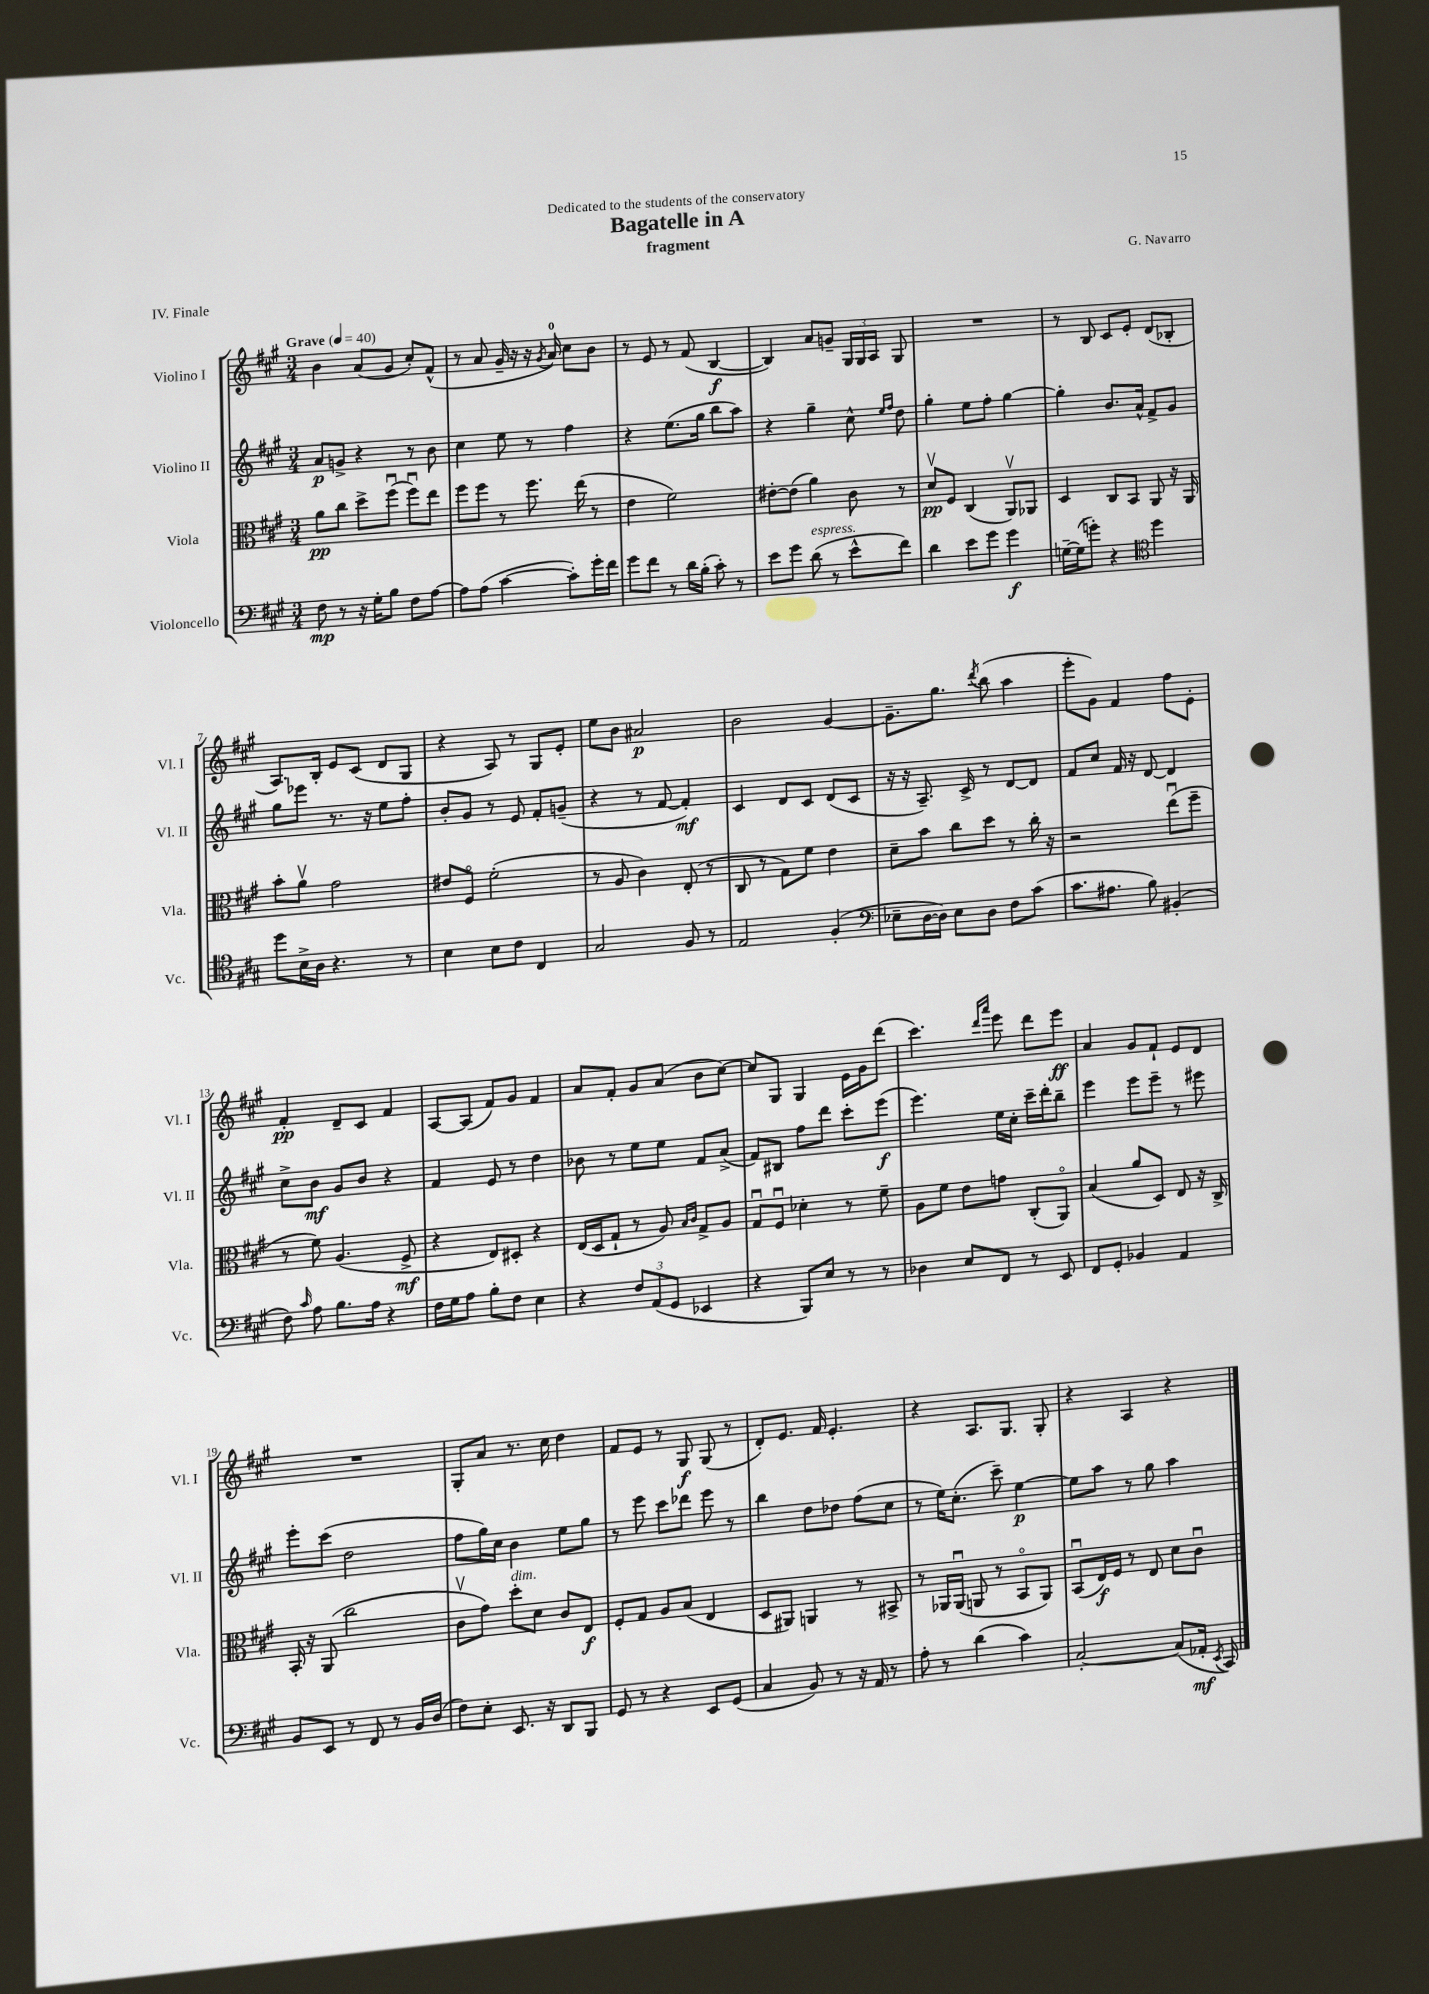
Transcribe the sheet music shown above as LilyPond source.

\header { title = "Bagatelle in A" composer = "G. Navarro" subtitle = "fragment" dedication = "Dedicated to the students of the conservatory" piece = "IV. Finale" }
<<
\new StaffGroup <<
\new Staff = "s0" \with { instrumentName = "Violino I" shortInstrumentName = "Vl. I" } {
    \clef treble \key a \major \numericTimeSignature \time 3/4 \tempo "Grave" 4 = 40
    \autoBeamOff b'4 a'8[( gis'8] cis''8[-.) fis'8]-^( |
    r8 a'8 gis'16-- r16 r16 \acciaccatura { gis'8 } a'16-0) cis''8[ b'8] |
    r8 e'8 r8 fis'8( b4~\f |
    b4) a'8[ g'8]-- \tuplet 3/2 { gis16[ gis16 a16] } gis8 |
    R2. |
    r8 b8 cis'8[ e'8]-. d'8[( bes8]-. |
    a8.[) b16]-. e'8[ cis'8]( d'8[ gis8] |
    r4 a8) r8 gis8[ e'8]-. |
    e''8[ b'8] ais'2\p |
    b'2 gis'4~ |
    gis'8.[-- gis''8.] \acciaccatura { d'''8 } b''8( a''4 |
    e'''8[-. gis'8]) fis'4 fis''8[ e'8]-. |
    fis'4-.\pp d'8[-- cis'8] fis'4 |
    a8[~ a8]( fis'8[) gis'8] fis'4 |
    a'8[ fis'8]-. gis'8[ a'8]( b'8[ cis''8]~) |
    cis''8[ gis8] gis4 e'16[ gis'16 d'''8]( |
    cis'''4.) \grace { d'''16[ a'''16] } e'''8 d'''8[ e'''8]\ff |
    a'4 gis'8[ fis'8]-! e'8[ d'8] |
    R2. |
    gis8[-. a'8] r8. cis''16 d''4 |
    fis'8[ e'8] r8 gis8\f gis8( r8 |
    d'8[-.) e'8.] fis'16 e'4.-. |
    r4 a8.[ gis8.] gis8-. |
    r4 a4 r4 \bar "|." |
}
\new Staff = "s1" \with { instrumentName = "Violino II" shortInstrumentName = "Vl. II" } {
    \clef treble \key a \major \numericTimeSignature \time 3/4
    \autoBeamOff a'8[\p g'8]-> r4 r8 b'8 |
    cis''4 e''8 r8 fis''4 |
    r4 e''8.[( gis''16] b''8[ a''8]) |
    r4 gis''4-- cis''8-^ \grace { e''16[ fis''16] } d''8 |
    gis''4-. e''8[ fis''8]-. gis''4~ |
    gis''4-. b'8.[ a'16]-^ fis'8[-> gis'8] |
    gis''8[ ees'''8] r8. r16 e''8[ fis''8]-. |
    b'8[-. gis'8] r8 e'8 fis'8[-. g'8]--( |
    r4 r8 fis'8~ fis'4-.\mf) |
    cis'4 d'8[ cis'8] d'8[( cis'8] |
    r16 r16 a8.--) cis'16-> r8 d'8[~ d'8] |
    fis'8[ cis''8] fis'16 r16 d'8~ d'4 |
    cis''8[-> b'8]\mf gis'8[ b'8] r4 |
    fis'4 e'8 r8 d''4 |
    bes'8 r8 e''8[ e''8] fis'8[ a'8]->( |
    fis'8[) bis8] fis''8[ d'''8] cis'''8[-. e'''8]\f( |
    e'''4.) e''16[ cis''16]-. cis'''16[-- d'''16-. b''8]-- |
    e'''4 e'''8[ e'''8]-- r8 eis'''8 |
    e'''8[-. cis'''8]( d''2 |
    fis''8[ gis''16) cis''16] b'4 e''8[ gis''8] |
    r8 e'''8 cis'''8[ des'''8] e'''8 r8 |
    b''4 d''8[ des''8] fis''8[( cis''8] |
    r8 e''16[) cis''8.]-.( cis'''8--) e''4~\p |
    e''8[ a''8] r8 gis''8 a''4 \bar "|." |
}
\new Staff = "s2" \with { instrumentName = "Viola" shortInstrumentName = "Vla." } {
    \clef alto \key a \major \numericTimeSignature \time 3/4
    \autoBeamOff a'8[\pp cis''8] d''8[-> fis''8]\downbow( fis''8[\downbow) e''8] |
    fis''8[ fis''8] r8 fis''8. e''16( r8 |
    e'4 fis'2) |
    eis'8[~-. eis'8]( a'4) cis'8 r8 |
    d'8[\upbow\pp fis8] cis4( a,8[\upbow) aes,8] |
    d4 cis8[ b,8] a,8 r16 a,16 |
    b'8[-. a'8]\upbow gis'2 |
    eis'8[ fis8]\flageolet fis'2-.( |
    r8 a8 cis'4) e8-.( r8 |
    cis8 r8 gis8[) fis'8] e'4 |
    d'8[-- b'8] cis''8[ d''8] r8 cis''16-. r16 |
    r2 e''8[\downbow( fis''8]-- |
    r8 fis'8) a4.( fis8->\mf |
    r4 e8[) dis8]-. r4 |
    e16[( d16 gis8]-! r8 a8) \grace { b16[ cis'16] } gis8[-> a8] |
    gis8[\downbow fis8]\downbow des'4-. r8 fis'8-- |
    a8[ fis'8] e'8[ g'8] cis8[-.( a,8]\flageolet) |
    b4( a'8[ d8]) e8 r16 cis16-> |
    b,16-. r16 a,8( cis''2 |
    cis'8[\upbow gis'8]) d''8[-.^\markup { \italic "dim." } d'8] cis'8[ e8]\f |
    fis8[-. gis8] a8[ b8]( e4 |
    d8[ ais,8]) a,4 r8 bis,8-> |
    r8 aes,16[ aes,16]\downbow( a,8 r8 b,8[\flageolet a,8]) |
    b,8[\downbow( e16\f) fis16] r8 e8 d'8[ cis'8]\downbow \bar "|." |
}
\new Staff = "s3" \with { instrumentName = "Violoncello" shortInstrumentName = "Vc." } {
    \clef bass \key a \major \numericTimeSignature \time 3/4
    \autoBeamOff fis8\mp r8 r16 gis16[-. b8] fis8[ a8]~ |
    a8[ a8]( cis'4~ cis'8[-.) gis'16-. fis'16] |
    gis'8[ fis'8] r8 d'16[ b16]-.( cis'8-.) r8 |
    e'8[ gis'8] d'8^\markup { \italic "espress." }( r8 e'8[-^ fis'8]) |
    d'4 e'8[ gis'8] gis'4\f |
    g16[~-- g16( g'8]-.) r4 \clef tenor d''4 |
    d''8[ b16-> a16] r4. r8 |
    b4 b8[ cis'8] cis4 |
    gis2 fis8 r8 |
    e2 fis4-.( |
    \clef bass ees8[-- d16~ d16]) ees8[ d8] fis8[ cis'8]( |
    cis'8.[ ais8.] b8) bis,4-.( |
    fis8) \grace { cis'16 } a8 b8.[ a16] r4 |
    fis16[ gis16 a8] b8[-. fis8] e4 |
    r4 \tuplet 3/2 { fis8[ a,8( gis,8] } ees,4 |
    r4 b,,8[) e8] r8 r8 |
    des4 e8[ fis,8] r8 e,8 |
    fis,8[ gis,8]-. bes,4 a,4 |
    b,8[ e,8] r8 fis,8 r8 b,16[ d16]( |
    fis8[) e8]-. e,8. r16 d,8[ b,,8] |
    gis,8 r8 r4 e,8[ gis,8]( |
    cis4 b,8) r8 r16 a,16 r8 |
    a8-. r8 d'4( cis'4) |
    cis2~-. cis8[( aes,16]-.\mf \acciaccatura { e,8 } cis,16) \bar "|." |
}
>>
>>
